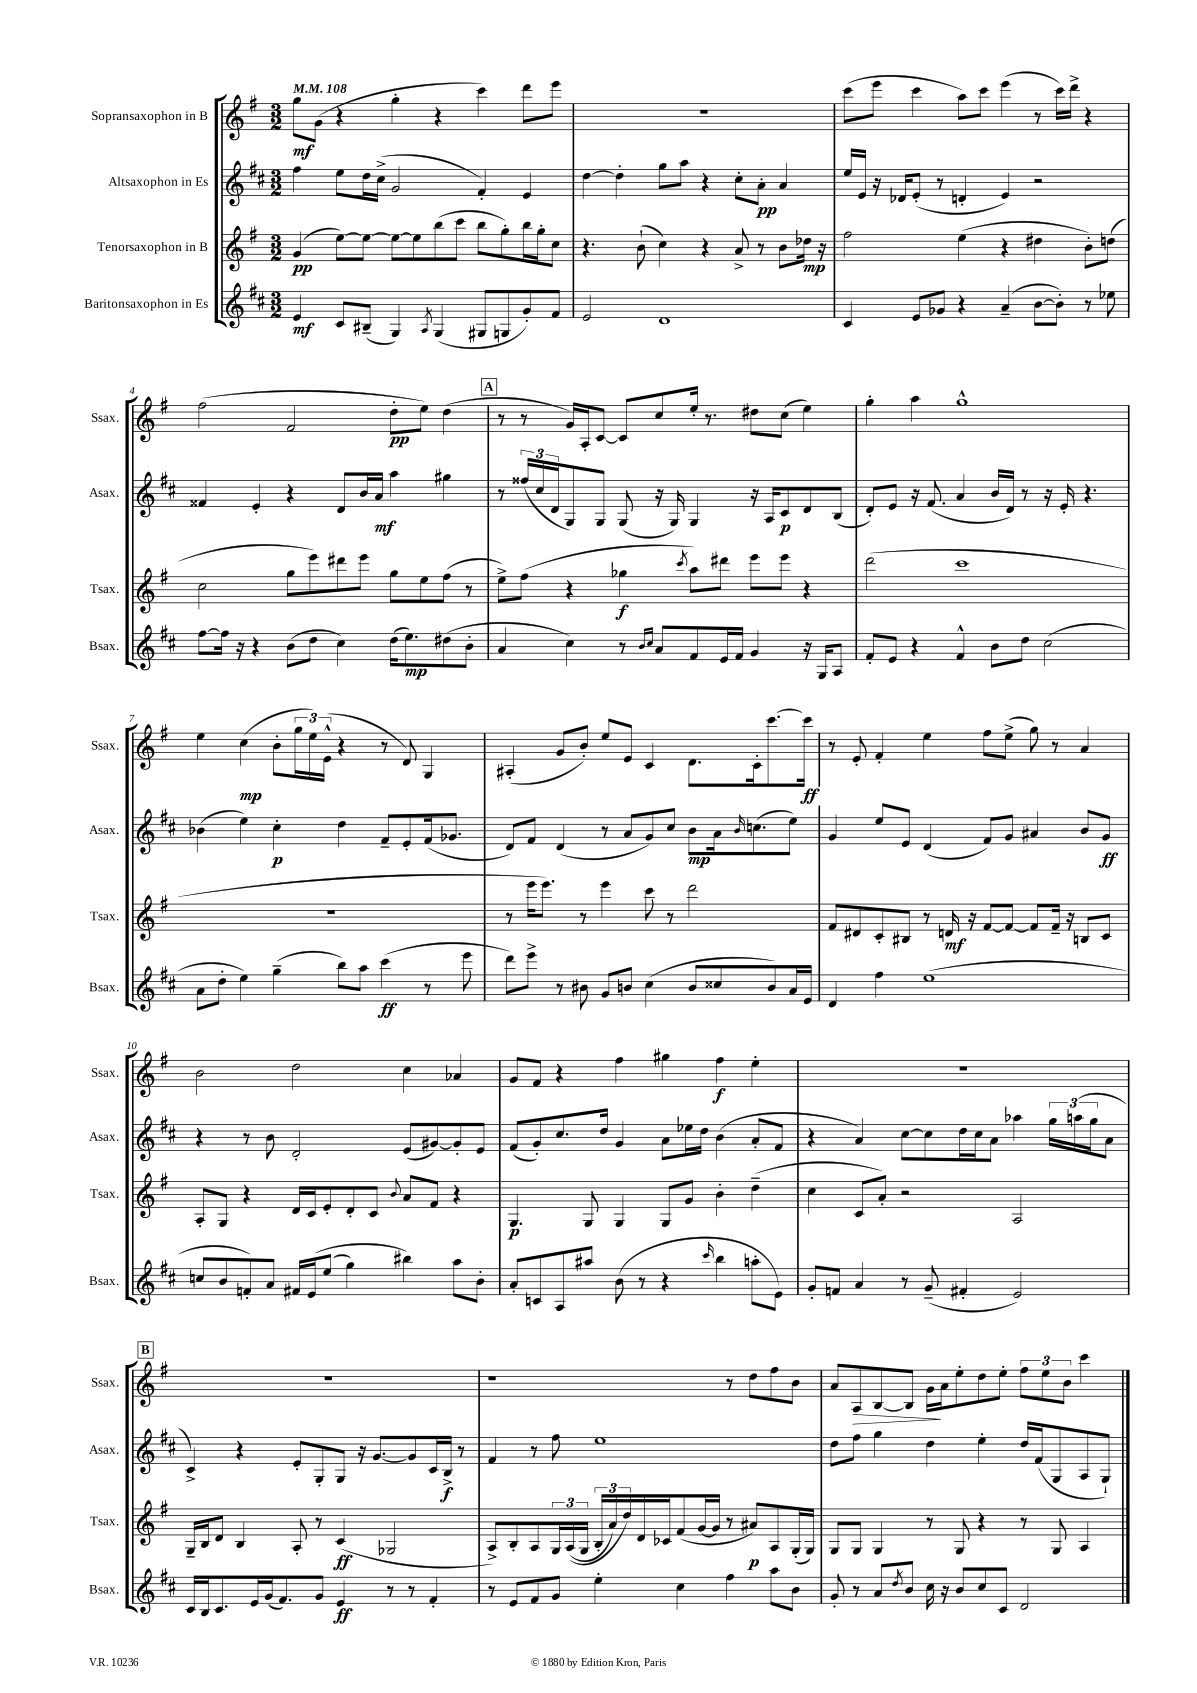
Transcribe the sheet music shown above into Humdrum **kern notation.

**kern	**dynam	**kern	**dynam	**kern	**dynam	**kern	**dynam
*part4	*part4	*part3	*part3	*part2	*part2	*part1	*part1
*staff4	*staff4	*staff3	*staff3	*staff2	*staff2	*staff1	*staff1
*I"Baritonsaxophon in Es	*	*I"Tenorsaxophon in B	*	*I"Altsaxophon in Es	*	*I"Sopransaxophon in B	*
*I'Bsax.	*	*I'Tsax.	*	*I'Asax.	*	*I'Ssax.	*
*clefG2	*	*clefG2	*	*clefG2	*	*clefG2	*
*k[f#c#]	*	*k[f#]	*	*k[f#c#]	*	*k[f#]	*
*M3/2	*	*M3/2	*	*M3/2	*	*M3/2	*
*MM108	*	*MM108	*	*MM108	*	*MM108	*
=1	=1	=1	=1	=1	=1	=1	=1
4e/	mf	(4g/	pp	4ff#\	.	8gg\L	mf
.	.	.	.	.	.	(8g\J	.
8c#/L	.	[8ee\L)	.	8ee\L	.	4r	.
(8B#X~/J	.	8ee\J_	.	16dd\L	.	.	.
.	.	.	.	(16cc#^\JJ	.	.	.
4G/)	.	8ee\L_	.	2g/	.	4gg'\	.
.	.	8ee\]	.	.	.	.	.
8qA/	.	.	.	.	.	.	.
(4G/	.	(8bb\	.	.	.	4r	.
.	.	8ccc\J	.	.	.	.	.
8G#X/L	.	8bb\L	.	4f#'/)	.	4ccc\)	.
8Gn/	.	8gg'\)	.	.	.	.	.
8g'/)	.	16bb\L	.	4e/	.	8ddd\L	.
.	.	16gg'\J	.	.	.	.	.
8f#/J	.	8cc\J	.	.	.	8eee\J	.
=2	=2	=2	=2	=2	=2	=2	=2
2e/	.	4.r	.	[4dd\	.	1.r	.
.	.	.	.	4dd'\]	.	.	.
.	.	(8b`\	.	.	.	.	.
1d	.	4cc\)	.	8gg\L	.	.	.
.	.	.	.	8aa\J	.	.	.
.	.	4r	.	4r	.	.	.
.	.	8a^/	.	8cc#'\L	.	.	.
.	.	8r	.	8a'\J	pp	.	.
.	.	8b\L	.	4a/	.	.	.
.	.	16dd-X\Jk	mp	.	.	.	.
.	.	16r	.	.	.	.	.
=3	=3	=3	=3	=3	=3	=3	=3
4c#/	.	2ff#\	.	16ee/LL	.	(8ccc\L	.
.	.	.	.	16e/JJ	.	.	.
.	.	.	.	16r	.	8eee\J	.
.	.	.	.	16d-X/KL	.	.	.
8e/L	.	.	.	(8e'/J	.	4ccc\	.
8g-X/J	.	.	.	8r	.	.	.
4r	.	(4ee\	.	4dn'/	.	8aa\L)	.
.	.	.	.	.	.	8ccc\J	.
(4a~/	.	4r	.	4e/)	.	(4eee\	.
[8b\L	.	4dd#X\	.	2r	.	8r	.
8b'\J])	.	.	.	.	.	16ccc\LL)	.
.	.	.	.	.	.	16ddd^\JJ	.
8r	.	8b'\L)	.	.	.	4r	.
8ee-X\	.	(8ddn\J	.	.	.	.	.
!!LO:LB:g=z
=4	=4	=4	=4	=4	=4	=4	=4
[8ff#\L	.	2cc\	.	4f##X/	.	(2ff#\	.
16ff#\Jk]	.	.	.	.	.	.	.
16r	.	.	.	.	.	.	.
4r	.	.	.	4e'/	.	.	.
(8b\L	.	8gg\L	.	4r	.	2f#/	.
8dd\J	.	8eee\)	.	.	.	.	.
4cc#\)	.	8ddd#X\	.	8d/L	.	.	.
.	.	8eee\J	.	16b/L	.	.	.
.	.	.	.	16a/JJ	mf	.	.
(16dd\KL	.	8gg\L	.	4aa\	.	8dd'\L	pp
8.ee\)	mp	.	.	.	.	.	.
.	.	8ee\	.	.	.	8ee\J)	.
(8dd#X\	.	(8ff#\J	.	4gg#X\	.	(4dd\	.
8b'\J	.	8r	.	.	.	.	.
!!LO:REH:place=s1:t=A
=5	=5	=5	=5	=5	=5	=5	=5
4a/	.	8ee^\L)	.	8r	.	8r	.
.	.	(8ff#\J	.	(24ff##X/LL	.	8r	.
.	.	.	.	24cc#/	.	.	.
.	.	.	.	24d/J	.	.	.
4cc#\)	.	4r	.	8G/)	.	16g/LL)	.
.	.	.	.	.	.	16A'/J	.
.	.	.	.	8G/J	.	[8c/J	.
8r	.	4gg-X\	f	(8G/	.	8c/L]	.
16qqb/LL	.	.	.	.	.	.	.
16qqcc#/JJ	.	.	.	.	.	.	.
8a/L	.	.	.	16r	.	8cc/	.
.	.	.	.	16G/)	.	.	.
.	.	8qccc/	.	.	.	.	.
8f#/	.	8aa\L)	.	4G/	.	16ee'/Jk	.
.	.	.	.	.	.	8.r	.
16e/L	.	8ddd#X\J	.	.	.	.	.
16f#/JJ	.	.	.	.	.	.	.
4g/	.	8eee\L	.	16r	.	8dd#X\L	.
.	.	.	.	16A/KL	.	.	.
.	.	8eee\J	.	8c#/	p	(8cc\J	.
16r	.	4r	.	8d/	.	4ee\)	.
16G/KL	.	.	.	.	.	.	.
8A/J	.	.	.	(8B/J	.	.	.
=6	=6	=6	=6	=6	=6	=6	=6
8f#'/L	.	(2ddd\	.	8d'/L)	.	4gg'\	.
8e/J	.	.	.	8e/J	.	.	.
4r	.	.	.	16r	.	4aa\	.
.	.	.	.	(8.f#/	.	.	.
4f#^^/	.	1ccc	.	4a/	.	1gg^^	.
8b\L	.	.	.	16b/LL	.	.	.
.	.	.	.	16d/JJ)	.	.	.
8dd\J	.	.	.	8r	.	.	.
(2cc#\	.	.	.	16r	.	.	.
.	.	.	.	16e'/	.	.	.
.	.	.	.	4.r	.	.	.
!!LO:LB:g=z
=7	=7	=7	=7	=7	=7	=7	=7
8a\L	.	1.r	.	(4b-X\	.	4ee\	.
8dd'\J	.	.	.	.	.	.	.
4ee\)	.	.	.	4ee\)	.	(4cc\	mp
(4gg~\	.	.	.	4cc#'\	p	8b'\L	.
.	.	.	.	.	.	24gg\L	.
.	.	.	.	.	.	24ee\)	.
.	.	.	.	.	.	(24e^^\JJ	.
8bb\L)	.	.	.	4dd\	.	4r	.
8aa\J	.	.	.	.	.	.	.
(4ccc#\	ff	.	.	8f#~/L	.	8r	.
.	.	.	.	8e'/	.	8d/)	.
8r	.	.	.	(16f#/k	.	4G/	.
.	.	.	.	8.g-X/J	.	.	.
8eee\	.	.	.	.	.	.	.
=8	=8	=8	=8	=8	=8	=8	=8
8ddd\L)	.	8r	.	8d/L)	.	(4A#X'/	.
8eee^\J	.	16eee\KL	.	8f#/J	.	.	.
.	.	8.eee\J)	.	.	.	.	.
8r	.	.	.	(4d/	.	8g/L	.
8b#X\	.	8r	.	.	.	8b'/J)	.
8g/L	.	4eee\	.	8r	.	8ee/L	.
8bn/J	.	.	.	8a/L	.	8e/J	.
(4cc#\	.	8ccc\	.	8g/)	.	4c/	.
.	.	8r	.	8cc#/J	.	.	.
8b/L	.	2ddd\	.	8b\L	mp	8.d\L	.
8cc##X/	.	.	.	16a\k	.	.	.
.	.	.	.	16qqb/	.	.	.
.	.	.	.	(8.ccn\	.	16c'\k	.
8b/)	.	.	.	.	.	[8.ccc\	.
16a/L	.	.	.	8ee\J)	.	.	.
16e/JJ	.	.	.	.	.	16ccc\Jk]	ff
=9	=9	=9	=9	=9	=9	=9	=9
4d/	.	8f#/L	.	4g/	.	8r	.
.	.	8d#X/	.	.	.	8e'/	.
4ff#\	.	8c'/	.	8ee/L	.	4f#'/	.
.	.	8B#X/J	.	8e/J	.	.	.
(1ee	.	8r	.	(4d/	.	4ee\	.
.	.	16dn/	mf	.	.	.	.
.	.	16r	.	.	.	.	.
.	.	[8f#/L	.	8f#/L)	.	8ff#\L	.
.	.	8f#/J_	.	8g/J	.	(8ee^\J	.
.	.	8f#/L]	.	4a#X/	.	8gg\)	.
.	.	16f#~/Jk	.	.	.	8r	.
.	.	16r	.	.	.	.	.
.	.	8Bn/L	.	8b/L	.	4a/	.
.	.	8c/J	.	8g/J	ff	.	.
!!LO:LB:g=z
=10	=10	=10	=10	=10	=10	=10	=10
8ccn/L	.	8A'/L	.	4r	.	2b\	.
8b/	.	8G/J	.	.	.	.	.
8fn'/)	.	4r	.	8r	.	.	.
8a/J	.	.	.	8b\	.	.	.
16f#X/LL	.	16d/LL	.	2d'/	.	2dd\	.
(16e/J	.	16c/J	.	.	.	.	.
(8ee/J	.	8e'/	.	.	.	.	.
4gg\)	.	8d'/	.	.	.	.	.
.	.	8c/J	.	.	.	.	.
.	.	8qqb/	.	.	.	.	.
4bb#X\)	.	8a/L	.	(8e/L	.	4cc\	.
.	.	8f#/J	.	[8g#X/)	.	.	.
8aa\L	.	4r	.	8g#'/]	.	4a-X/	.
8b'\J	.	.	.	8e/J	.	.	.
=11	=11	=11	=11	=11	=11	=11	=11
8a'/L	.	4.G/	p	(8f#/L	.	8g/L	.
8cn/	.	.	.	8g'/)	.	8f#/J	.
8A/	.	.	.	8.cc#/	.	4r	.
8aa#X/J	.	8G/	.	.	.	.	.
.	.	.	.	16dd/Jk	.	.	.
(8b\	.	4G/	.	4g/	.	4ff#\	.
8r	.	.	.	.	.	.	.
4r	.	8G/L	.	8a\L	.	4gg#X\	.
.	.	8g/J	.	16ee-X\L	.	.	.
.	.	.	.	16dd\JJ	.	.	.
16qqccc#/	.	.	.	.	.	.	.
4bb\	.	4b'\	.	(4b\	.	4ff#\	f
8aan'\L	.	(4dd~\	.	8a'/L	.	4ee'\	.
8e\J)	.	.	.	8f#/J	.	.	.
=12	=12	=12	=12	=12	=12	=12	=12
8g'/L	.	4cc\	.	4r	.	1.r	.
8fn/J	.	.	.	.	.	.	.
4a/	.	8c/L	.	4a/)	.	.	.
.	.	8a'/J)	.	.	.	.	.
8r	.	2r	.	[8cc#\L	.	.	.
(8g~/	.	.	.	8cc#\]	.	.	.
4f#X'/	.	.	.	16dd\L	.	.	.
.	.	.	.	16cc#\J	.	.	.
.	.	.	.	8a\J	.	.	.
2e/)	.	2A/	.	4aa-X\	.	.	.
.	.	.	.	24gg\LL	.	.	.
.	.	.	.	(24aan\	.	.	.
.	.	.	.	24gg\J	.	.	.
.	.	.	.	8a\J	.	.	.
!!LO:LB:g=z
!!LO:REH:place=s1:t=B
=13	=13	=13	=13	=13	=13	=13	=13
16c#/LL	.	16G~/LL	.	4c#^/)	.	1.r	.
16B/J	.	16B/J	.	.	.	.	.
8.c#/	.	8d/J	.	.	.	.	.
.	.	4B/	.	4r	.	.	.
16e/L	.	.	.	.	.	.	.
(16g/J	.	.	.	.	.	.	.
8.f#/)	.	.	.	.	.	.	.
.	.	8A'/	.	8e'/L	.	.	.
8g/J	.	8r	.	8G'/	.	.	.
4e/	ff	(4c/	ff	8G/J	.	.	.
.	.	.	.	16r	.	.	.
.	.	.	.	[8.g/L	.	.	.
8r	.	2G-X/	.	.	.	.	.
8r	.	.	.	8g/]	.	.	.
4f#'/	.	.	.	16c#/L	.	.	.
.	.	.	.	16B^/JJ	f	.	.
.	.	.	.	8r	.	.	.
=14	=14	=14	=14	=14	=14	=14	=14
8r	.	8A^/L)	.	4f#/	.	1r	.
8e/L	.	8B'/	.	.	.	.	.
8f#/	.	8A/	.	8r	.	.	.
8g/J	.	24G/L	.	8ff#\	.	.	.
.	.	((24A/	.	.	.	.	.
.	.	24G/JJ	.	.	.	.	.
4ee'\	.	24B'/LL	.	1ee	.	.	.
.	.	24a/)	.	.	.	.	.
.	.	24dd/)	.	.	.	.	.
.	.	16d/	.	.	.	.	.
.	.	16c-X/J	.	.	.	.	.
4cc#\	.	(8f#/	.	.	.	.	.
.	.	[16g/L	.	.	.	.	.
.	.	16g/JJ]	.	.	.	.	.
4ff#\	.	8r	.	.	.	8r	.
.	.	8a#X/L)	p	.	.	8dd\L	.
8aa\L	.	8A/	.	.	.	8ff#\	.
8b\J	.	(16G'/L	.	.	.	8b\J	.
.	.	16G/JJ)	.	.	.	.	.
=15	=15	=15	=15	=15	=15	=15	=15
8g'/	.	8G/L	.	8dd\L	.	8a/L	.
!	!	!	!	!	!	!	!LO:HP:b
8r	.	8G/J	.	8ff#\J	.	8A/	>
8a/L	.	4G/	.	4gg\	.	[8B/	.
8qdd/	.	.	.	.	.	.	.
8b/J	.	.	.	.	.	8B/J]	.
16cc#\	.	8r	.	4dd\	.	16g\LL	.
16r	.	.	.	.	.	16a\J	]
8b/L	.	8G/	.	.	.	8ee'\	.
8cc#/	.	4r	.	4ee'\	.	8dd\	.
8c#/J	.	.	.	.	.	8ee'\J	.
2d/	.	8r	.	16dd/LL	.	12ff#\L	.
.	.	.	.	(16f#/J	.	.	.
.	.	.	.	.	.	12ee\	.
.	.	8G/	.	8G/	.	.	.
.	.	.	.	.	.	12b\J	.
.	.	4A/	.	8A/	.	4ccc\	.
.	.	.	.	8G`/J)	.	.	.
==	==	==	==	==	==	==	==
*-	*-	*-	*-	*-	*-	*-	*-
